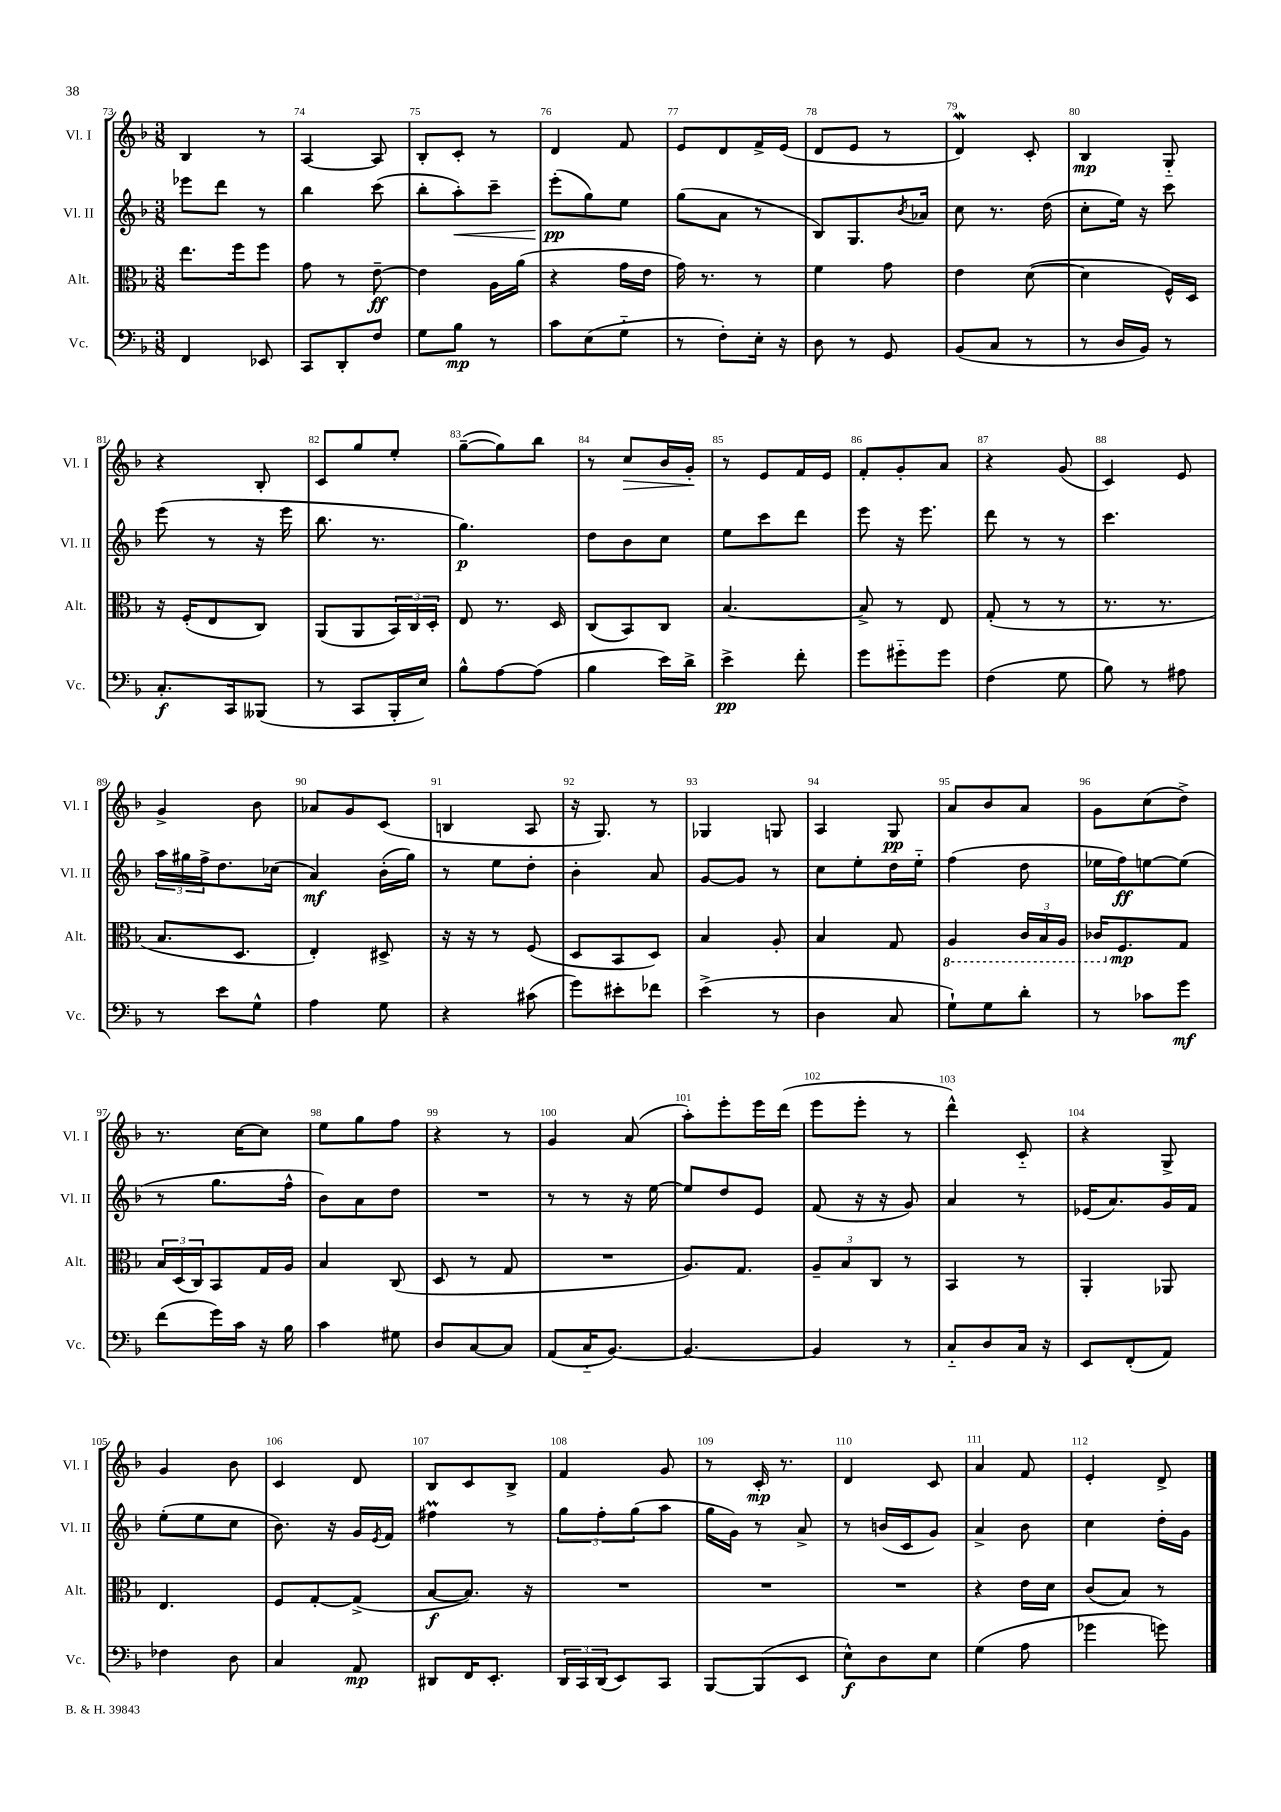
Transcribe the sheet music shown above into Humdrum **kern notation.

**kern	**dynam	**kern	**dynam	**kern	**dynam	**kern	**dynam
*part4	*part4	*part3	*part3	*part2	*part2	*part1	*part1
*staff4	*staff4	*staff3	*staff3	*staff2	*staff2	*staff1	*staff1
*I"Vc.	*	*I"Alt.	*	*I"Vl. II	*	*I"Vl. I	*
*I'Vc.	*	*I'Alt.	*	*I'Vl. II	*	*I'Vl. I	*
*clefF4	*	*clefC3	*	*clefG2	*	*clefG2	*
*k[b-]	*	*k[b-]	*	*k[b-]	*	*k[b-]	*
*M3/8	*	*M3/8	*	*M3/8	*	*M3/8	*
=73	=73	=73	=73	=73	=73	=73	=73
4FF/	.	8.ee\L	.	8eee-X\L	.	4B-/	.
.	.	.	.	8ddd\J	.	.	.
.	.	16ff\k	.	.	.	.	.
8EE-X/	.	8ff\J	.	8r	.	8r	.
=74	=74	=74	=74	=74	=74	=74	=74
8CC/L	.	8g\	.	4bb-\	.	[4A/	.
8DD'/	.	8r	.	.	.	.	.
8F/J	.	[8e~\	ff	(8ccc\	.	8A/]	.
=75	=75	=75	=75	=75	=75	=75	=75
8G\L	.	4e\]	.	8bb-'\L	.	8B-'/L	.
!	!	!	!	!	!LO:HP:b	!	!
8B-\J	mp	.	.	8aa'\)	<	8c'/J	.
8r	.	16A\LL	.	8ccc~\J	.	8r	.
.	.	(16a\JJ	.	.	.	.	.
=76	=76	=76	=76	=76	=76	=76	=76
8c\L	.	4r	.	(8eee'\L	pp	4d/	.
(8E\	.	.	.	8gg\)	[	.	.
8G\J	.	16g\LL	.	8ee\J	.	8f/	.
.	.	16e\JJ	.	.	.	.	.
=77	=77	=77	=77	=77	=77	=77	=77
8r	.	16g\)	.	(8gg\L	.	8e/L	.
.	.	8.r	.	.	.	.	.
8F'\L)	.	.	.	8a\J	.	8d/	.
16E'\Jk	.	8r	.	8r	.	16f^/L	.
16r	.	.	.	.	.	(16e/JJ	.
=78	=78	=78	=78	=78	=78	=78	=78
8D\	.	4f\	.	8B-/L)	.	8d/L	.
8r	.	.	.	8.G/	.	8e/J	.
8GG/	.	8g\	.	.	.	8r	.
.	.	.	.	8qb-/	.	.	.
.	.	.	.	16a-X/Jk	.	.	.
=79	=79	=79	=79	=79	=79	=79	=79
(8BB-/L	.	4e\	.	8cc\	.	4dW/)	.
8C/J	.	.	.	8.r	.	.	.
8r	.	([8d\	.	.	.	8c'/	.
.	.	.	.	(16dd\	.	.	.
=80	=80	=80	=80	=80	=80	=80	=80
8r	.	4d\]	.	8cc'\L	.	4B-/	mp
16D/LL	.	.	.	16ee\Jk)	.	.	.
16BB-/JJ)	.	.	.	16r	.	.	.
8r	.	16F^^/LL)	.	8ccc\	.	8G/	.
.	.	16D/JJ	.	.	.	.	.
!!LO:LB:g=z
=81	=81	=81	=81	=81	=81	=81	=81
8.C'/L	f	16r	.	(8eee\	.	4r	.
.	.	(16F'/KL	.	.	.	.	.
.	.	8E/	.	8r	.	.	.
16CC/k	.	.	.	.	.	.	.
(8BBB--X/J	.	8C/J)	.	16r	.	8B-'/	.
.	.	.	.	16eee\	.	.	.
=82	=82	=82	=82	=82	=82	=82	=82
8r	.	(8AA/L	.	8.bb-\	.	8c/L	.
8CC/L	.	8AA/	.	.	.	8gg/	.
.	.	.	.	8.r	.	.	.
16BBB-'/L	.	24BB-/L)	.	.	.	8ee'/J	.
.	.	24C/	.	.	.	.	.
16E/JJ)	.	.	.	.	.	.	.
.	.	24D'/JJ	.	.	.	.	.
=83	=83	=83	=83	=83	=83	=83	=83
8B-^^\L	.	8E/	.	4.gg\)	p	([8gg~\L	.
[8A\	.	8.r	.	.	.	8gg\])	.
(8A\J]	.	.	.	.	.	8bb-\J	.
.	.	16D/	.	.	.	.	.
=84	=84	=84	=84	=84	=84	=84	=84
4B-\	.	(8C/L	.	8dd\L	.	8r	.
!	!	!	!	!	!	!	!LO:HP:b
.	.	8BB-/)	.	8b-\	.	8cc/L	>
16e\LL)	.	8C/J	.	8cc\J	.	16b-/L	.
16d^\JJ	.	.	.	.	.	16g'/JJ	.
.	.	.	.	.	.	.	]
=85	=85	=85	=85	=85	=85	=85	=85
4e^\	pp	[4.B-/	.	8ee\L	.	8r	.
.	.	.	.	8ccc\	.	8e/L	.
8f'\	.	.	.	8ddd\J	.	16f/L	.
.	.	.	.	.	.	16e/JJ	.
=86	=86	=86	=86	=86	=86	=86	=86
8g\L	.	8B-^/]	.	8eee\	.	8f'/L	.
8g#X\	.	8r	.	16r	.	8g'/	.
.	.	.	.	8.eee\	.	.	.
8g#\J	.	8E/	.	.	.	8a/J	.
=87	=87	=87	=87	=87	=87	=87	=87
(4F\	.	(8G'/	.	8ddd\	.	4r	.
.	.	8r	.	8r	.	.	.
8G\	.	8r	.	8r	.	(8g/	.
=88	=88	=88	=88	=88	=88	=88	=88
8B-\)	.	8.r	.	4.ccc\	.	4c/)	.
8r	.	.	.	.	.	.	.
.	.	8.r	.	.	.	.	.
8A#X\	.	.	.	.	.	8e/	.
!!LO:LB:g=z
=89	=89	=89	=89	=89	=89	=89	=89
8r	.	8.B-/L	.	24aa\LL	.	4g^/	.
.	.	.	.	24gg#X\	.	.	.
.	.	.	.	24ff^\J	.	.	.
8e\L	.	.	.	8.dd\	.	.	.
.	.	8.D/J	.	.	.	.	.
8G^^\J	.	.	.	.	.	8b-\	.
.	.	.	.	(16cc-X\Jk	.	.	.
=90	=90	=90	=90	=90	=90	=90	=90
4A\	.	4E'/)	.	4a/)	mf	8a-X/L	.
.	.	.	.	.	.	8g/	.
8G\	.	8D#X^/	.	(16b-'\LL	.	(8c/J	.
.	.	.	.	16gg\JJ)	.	.	.
=91	=91	=91	=91	=91	=91	=91	=91
4r	.	16r	.	8r	.	4Bn/	.
.	.	16r	.	.	.	.	.
.	.	8r	.	8ee\L	.	.	.
(8c#X\	.	(8F/	.	8dd'\J	.	8A/	.
=92	=92	=92	=92	=92	=92	=92	=92
8g\L)	.	8D/L	.	4b-'\	.	16r	.
.	.	.	.	.	.	8.G/)	.
8e#X'\	.	8BB-/	.	.	.	.	.
8f-X\J	.	8D/J)	.	8a/	.	8r	.
=93	=93	=93	=93	=93	=93	=93	=93
(4e^\	.	4B-/	.	[8g/L	.	4G-X/	.
.	.	.	.	8g/J]	.	.	.
8r	.	8A'/	.	8r	.	8Gn/	.
=94	=94	=94	=94	=94	=94	=94	=94
4D\	.	4B-/	.	8cc\L	.	4A/	.
.	.	.	.	8ee'\	.	.	.
8C/	.	8G/	.	16dd\L	.	8G/	pp
.	.	.	.	16ee\JJ	.	.	.
=95	=95	=95	=95	=95	=95	=95	=95
*	*	*8ba	*	*	*	*	*
8G`\L)	.	4AA/	.	(4ff\	.	8a/L	.
8G\	.	.	.	.	.	8b-/	.
8d'\J	.	24C/LL	.	8dd\	.	8a/J	.
.	.	24BB-/	.	.	.	.	.
.	.	24AA/JJ	.	.	.	.	.
=96	=96	=96	=96	=96	=96	=96	=96
8r	.	16C-X/KL	.	16ee-X\LL	.	8g\L	.
*	*	*X8ba	*	*	*	*	*
.	.	8.F/	mp	16ff\J)	ff	.	.
8c-X\L	.	.	.	[8een\	.	(8cc\	.
8g\J	mf	8G/J	.	(8ee\J]	.	8dd^\J)	.
!!LO:LB:g=z
=97	=97	=97	=97	=97	=97	=97	=97
(8f\L	.	24B-/LL	.	8r	.	8.r	.
.	.	(24D/	.	.	.	.	.
.	.	24C/J)	.	.	.	.	.
16g\L)	.	8BB-/	.	8.gg\L	.	.	.
16c\JJ	.	.	.	.	.	[16cc\KL	.
16r	.	16G/L	.	.	.	8cc\J]	.
16B-\	.	16A/JJ	.	16ff^^\Jk	.	.	.
=98	=98	=98	=98	=98	=98	=98	=98
4c\	.	4B-/	.	8b-\L)	.	8ee\L	.
.	.	.	.	8a\	.	8gg\	.
8G#X\	.	(8C/	.	8dd\J	.	8ff\J	.
=99	=99	=99	=99	=99	=99	=99	=99
8D/L	.	8D/	.	4.r	.	4r	.
[8C/	.	8r	.	.	.	.	.
8C/J]	.	8G/	.	.	.	8r	.
=100	=100	=100	=100	=100	=100	=100	=100
(8AA/L	.	4.r	.	8r	.	4g/	.
16C/K	.	.	.	8r	.	.	.
[8.BB-/J)	.	.	.	.	.	.	.
.	.	.	.	16r	.	(8a/	.
.	.	.	.	[16ee\	.	.	.
=101	=101	=101	=101	=101	=101	=101	=101
4.BB-/_	.	8.A/L)	.	8ee/L]	.	8aa'\L)	.
.	.	.	.	8dd/	.	8eee'\	.
.	.	8.G/J	.	.	.	.	.
.	.	.	.	8e/J	.	16eee\L	.
.	.	.	.	.	.	(16ddd\JJ	.
=102	=102	=102	=102	=102	=102	=102	=102
4BB-/]	.	12A~/L	.	(8f/	.	8eee\L	.
.	.	12B-/	.	.	.	.	.
.	.	.	.	16r	.	8eee'\J	.
.	.	12C/J	.	.	.	.	.
.	.	.	.	16r	.	.	.
8r	.	8r	.	8g/)	.	8r	.
=103	=103	=103	=103	=103	=103	=103	=103
8C/L	.	4BB-/	.	4a/	.	4ddd^^\)	.
8D/	.	.	.	.	.	.	.
16C/Jk	.	8r	.	8r	.	8c/	.
16r	.	.	.	.	.	.	.
=104	=104	=104	=104	=104	=104	=104	=104
8EE/L	.	4AA'/	.	(16e-X/KL	.	4r	.
.	.	.	.	8.a/)	.	.	.
(8FF'/	.	.	.	.	.	.	.
8AA/J)	.	8AA-X/	.	16g/L	.	8G^/	.
.	.	.	.	16f/JJ	.	.	.
!!LO:LB:g=z
=105	=105	=105	=105	=105	=105	=105	=105
4F-X\	.	4.E/	.	(8ee'\L	.	4g/	.
.	.	.	.	8ee\	.	.	.
8D\	.	.	.	8cc\J	.	8b-\	.
=106	=106	=106	=106	=106	=106	=106	=106
4C/	.	8F/L	.	8.b-\)	.	4c/	.
.	.	[8G'/	.	.	.	.	.
.	.	.	.	16r	.	.	.
8AA/	mp	(8G^/J]	.	16g/LL	.	8d/	.
.	.	.	.	8qe/	.	.	.
.	.	.	.	16f/JJ	.	.	.
=107	=107	=107	=107	=107	=107	=107	=107
8DD#X/L	.	[8B-/L	f	4ff#Xm\	.	8B-/L	.
16FF/K	.	8.B-/J])	.	.	.	8c/	.
8.EE'/J	.	.	.	.	.	.	.
.	.	.	.	8r	.	8B-^/J	.
.	.	16r	.	.	.	.	.
=108	=108	=108	=108	=108	=108	=108	=108
24DD/LL	.	4.r	.	12gg\L	.	4f/	.
24CC/	.	.	.	.	.	.	.
(24DD/J	.	.	.	12ff'\	.	.	.
8EE/)	.	.	.	.	.	.	.
.	.	.	.	(12gg\	.	.	.
8CC/J	.	.	.	8aa\J	.	8g/	.
=109	=109	=109	=109	=109	=109	=109	=109
[8BBB-/L	.	4.r	.	16gg\LL	.	8r	.
.	.	.	.	16g\JJ)	.	.	.
(8BBB-/]	.	.	.	8r	.	16c'/	mp
.	.	.	.	.	.	8.r	.
8EE/J	.	.	.	8a^/	.	.	.
=110	=110	=110	=110	=110	=110	=110	=110
8E^^\L)	f	4.r	.	8r	.	4d/	.
8D\	.	.	.	(16bn/LL	.	.	.
.	.	.	.	16c/J	.	.	.
8E\J	.	.	.	8g/J)	.	8c/	.
=111	=111	=111	=111	=111	=111	=111	=111
(4G\	.	4r	.	4a^/	.	4a/	.
8A\	.	16e\LL	.	8b-\	.	8f/	.
.	.	16d\JJ	.	.	.	.	.
=112	=112	=112	=112	=112	=112	=112	=112
4g-X\	.	(8c/L	.	4cc\	.	4e'/	.
.	.	8B-/J)	.	.	.	.	.
8gn\)	.	8r	.	16dd'\LL	.	8d^/	.
.	.	.	.	16g\JJ	.	.	.
==	==	==	==	==	==	==	==
*-	*-	*-	*-	*-	*-	*-	*-
